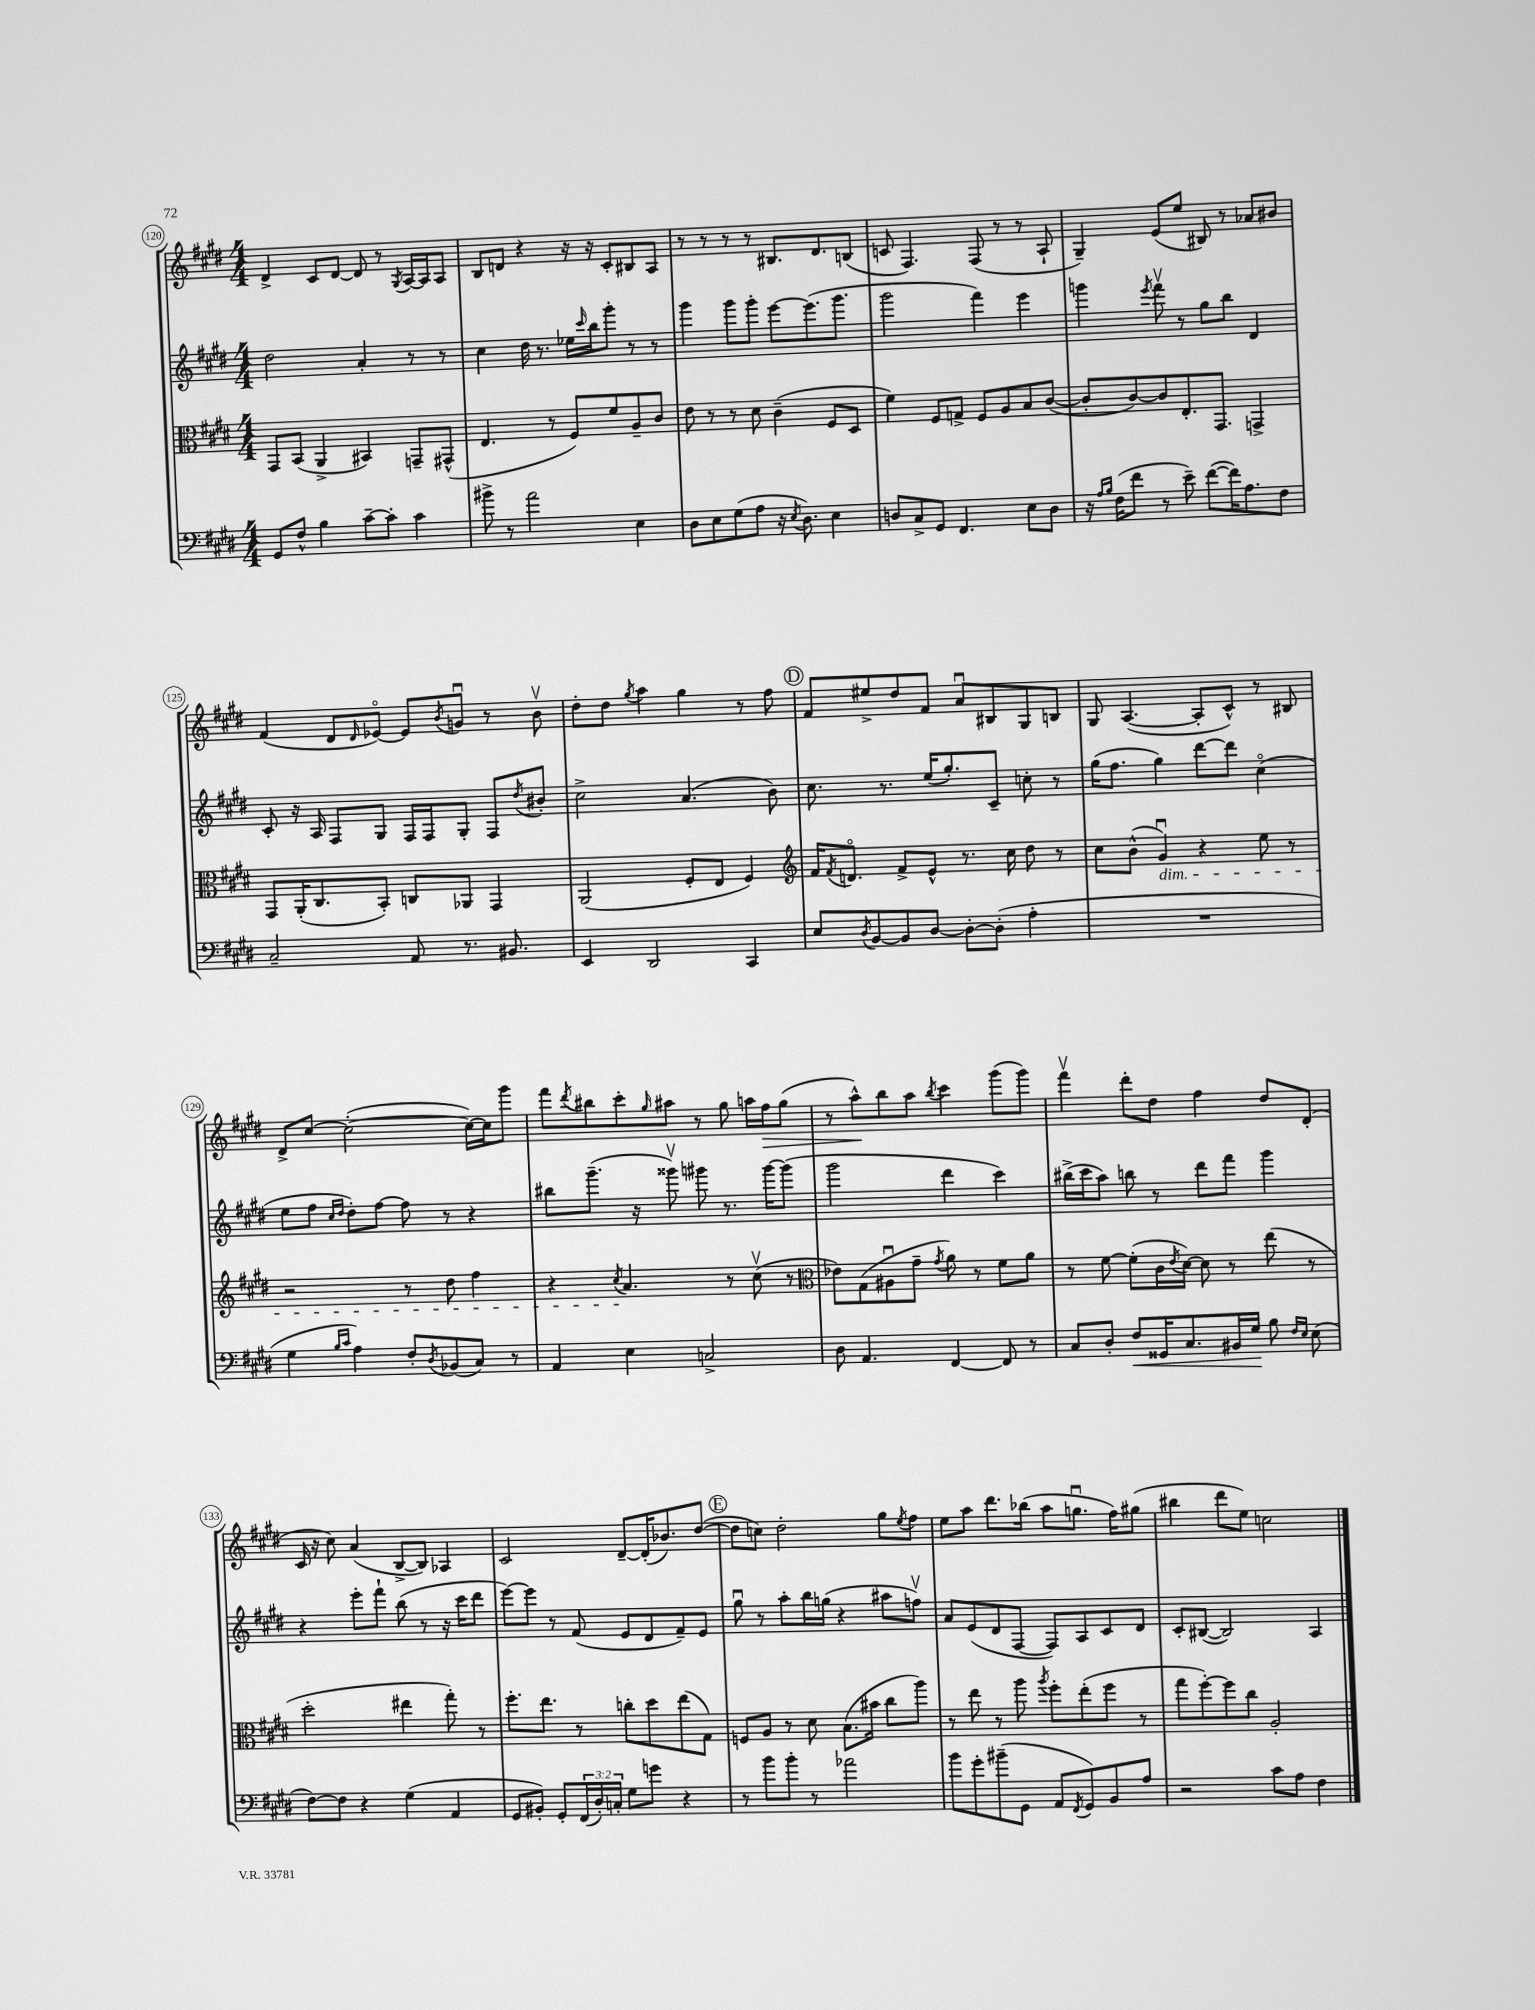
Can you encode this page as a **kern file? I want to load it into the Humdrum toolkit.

**kern	**dynam	**kern	**kern	**kern	**dynam
*part4	*part4	*part3	*part2	*part1	*part1
*staff4	*staff4	*staff3	*staff2	*staff1	*staff1
*clefF4	*	*clefC3	*clefG2	*clefG2	*
*k[f#c#g#d#]	*	*k[f#c#g#d#]	*k[f#c#g#d#]	*k[f#c#g#d#]	*
*M4/4	*	*M4/4	*M4/4	*M4/4	*
=120	=120	=120	=120	=120	=120
8GG#/L	.	8GG#/L	2dd#\	4d#^/	.
8F#^^/J	.	(8BB/J	.	.	.
4B\	.	4AA^/	.	8c#/L	.
.	.	.	.	[8d#/J	.
[8c#~\L	.	4BB#X/)	4a'/	8d#/]	.
8c#'\J]	.	.	.	8r	.
.	.	.	.	8qG#/	.
4c#\	.	8GGn~/L	8r	[16A/LL	.
.	.	.	.	16A/J]	.
.	.	(8GG#X^^/J	8r	8A/J	.
=121	=121	=121	=121	=121	=121
8b#X^\	.	4.E/	4cc#\	8B/L	.
8r	.	.	.	8dn/J	.
2a\	.	.	16dd#\	4r	.
.	.	.	8.r	.	.
.	.	8r	.	.	.
.	.	8F#/L)	16ee-X\LL	16r	.
.	.	.	16qqccc#/	.	.
.	.	.	16bb\J	16r	.
.	.	8f#/	8ggg#'\J	8c#'/L	.
4E\	.	8A~/	8r	8B#X/	.
.	.	8c#/J	8r	8A/J	.
=122	=122	=122	=122	=122	=122
8D#\L	.	8e\	4ggg#\	8r	.
8E\	.	8r	.	8r	.
(8G#\	.	8r	8ggg#\L	8r	.
8A\J	.	8d#\	8ggg#'\J	8r	.
16r	.	(4c#~\	[8eee\L	8.B#X/L	.
8qE/	.	.	.	.	.
8.D#\)	.	.	.	.	.
.	.	.	(8.eee\]	.	.
.	.	.	.	8.d#/	.
4E\	.	8F#/L	.	.	.
.	.	.	8.ggg#\J	.	.
.	.	8D#/J	.	(8Bn/J	.
=123	=123	=123	=123	=123	=123
8Dn/L	.	4f#\)	2ggg#\	8cn/	.
8C#^/	.	.	.	4.F#/)	.
8GG#/J	.	8F#/L	.	.	.
4.FF#/	.	8Gn^/J	.	.	.
.	.	8F#/L	4fff#\)	(8F#/	.
.	.	8A/	.	8r	.
8E\L	.	8B/	4eee\	8r	.
8D\J	.	([8c#/J	.	8A`/	.
=124	=124	=124	=124	=124	=124
16r	.	8c#'/L]	4gggn\	4G#~/)	.
16qqA/LL	.	.	.	.	.
16qqB/JJ	.	.	.	.	.
(16F#\KL	.	.	.	.	.
8f#\J	.	[8c#/)	.	.	.
.	.	.	8qeee/	.	.
8r	.	8c#/]	8fff#v\	(8e/L	.
8e~\)	.	8.E'/	8r	8ee/J	.
([8f#\L	.	.	8gg#\L	8B#X/)	.
.	.	8.GG#/J	.	.	.
16f#\K])	.	.	8bb\J	8r	.
8.A\	.	.	.	.	.
.	.	4GGn^/	4d#/	8a-X/L	.
8F#\J	.	.	.	8b#X/J	.
!!LO:LB:g=z
=125	=125	=125	=125	=125	=125
2C#~/	.	8GG#/L	8c#'/	(4f#/	.
.	.	(16AA'/K	16r	.	.
.	.	8.C#/	16A/	.	.
.	.	.	8F#/L	8d#/L	.
.	.	.	.	16qqd#/	.
.	.	8BB'/J)	8G#/J	[8e-X/J)	.
8AA/	.	8Cn/L	16F#/LL	8e-/L]	.
.	.	.	16F#/J	.	.
.	.	.	.	8qb/	.
8.r	.	8AA-X/J	8G#'/J	8gnu/J	.
.	.	4GG#/	8F#/L	8r	.
8.BB#X/	.	.	.	.	.
.	.	.	8qdd#/	.	.
.	.	.	8b#X'/J	8bv\	.
=126	=126	=126	=126	=126	=126
4EE/	.	(2AA/	2cc#^\	8dd#'\L	.
.	.	.	.	8dd#\J	.
.	.	.	.	8qgg#/	.
2DD#/	.	.	.	4aa\	.
.	.	8F#'/L	(4.a/	4gg#\	.
.	.	8E/J	.	.	.
4CC#/	.	4F#/)	.	8r	.
.	.	.	8b\)	8ff#\	.
!!LO:REH:place=s1:t=D
=127	=127	=127	=127	=127	=127
*	*	*clefG2	*	*	*
8E/L	.	16f#/KL	8.cc#\	8f#/L	.
.	.	8qf#/	.	.	.
.	.	8.dn/J	.	.	.
8qD#/	.	.	.	.	.
[8BB/	.	.	.	8ee#X^/	.
.	.	.	8.r	.	.
8BB/]	.	8f#^/L	.	8dd#/	.
[8D#/J	.	8e^^/J	(16ee/KL	8f#/J	.
.	.	.	8.gg#'/)	.	.
8D#'\L_	.	8.r	.	8au/L	.
(8D#'\J]	.	.	8c#~/J	8B#X/	.
.	.	16cc#\	.	.	.
4A'\	.	8dd#\	8ccn'\	8G#/	.
.	.	8r	8r	8Bn/J	.
=128	=128	=128	=128	=128	=128
1r	.	8cc#\L	(16gg#\KL	8G#/	.
.	.	.	8.ff#\J	.	.
.	.	(8b^^\J	.	([4.A/	.
!	!	!LO:TX:b:i:t=dim.	!	!	!
.	.	4g#u/)	4gg#\)	.	.
.	.	4r	[8ddd#\L	8A'/L]	.
.	.	.	8ddd#\J]	8c#^^/J)	.
.	.	8ee\	(4cc#\	8r	.
.	.	8r	.	8B#X/	.
!!LO:LB:g=z
=129	=129	=129	=129	=129	=129
4G#\	.	2r	8ee\L	8d#^/L	.
.	.	.	8ff#\J	[8cc#/J	.
16qqB/LL	.	.	16qqcc#/LL	.	.
16qqc#/JJ	.	.	16qqdd#/JJ	.	.
4A\)	.	.	8dd#'\L)	(2cc#'\_	.
.	.	.	[8ff#\J	.	.
8F#'/L	.	8r	8ff#\]	.	.
8qD#/	.	.	.	.	.
(8BB-X/	.	8dd#\	8r	.	.
8C#/J)	.	4ff#\	4r	16cc#\LL_)	.
.	.	.	.	16cc#\J]	.
8r	.	.	.	8ggg#\J	.
=130	=130	=130	=130	=130	=130
4AA/	.	4r	8bb#X\L	8fff#\L	.
.	.	.	.	8qddd#/	.
.	.	.	(8.ggg#~\J	8bb#X\	.
.	.	8qcc#/	.	.	.
4E\	.	4.a/	.	8ccc#'\	.
.	.	.	16r	.	.
.	.	.	.	16qqgg#/	.
.	.	.	8ggg##Xv\)	8aa#X\J	.
2Cn^/	.	.	8ggg#X\	8r	.
.	.	8r	8.r	8gg#\	.
.	.	(8cc#v\	.	16aan\LL	.
!	!	!	!	!	!LO:HP:b
.	.	.	[16ggg#\KL	16ff#\J	>
.	.	8r	(8ggg#\J]	(8gg#\J	.
=131	=131	=131	=131	=131	=131
*	*	*clefC3	*	*	*
8D#\	.	8e-X\L)	2ggg#\	8r	.
4.AA/	.	(8G#\	.	8aa^^\L)	.
.	.	8A#Xu\	.	8bb\	]
.	.	8g#~\J	.	8aa\J	.
.	.	8qg#/	.	8qbb/	.
[4FF#/	.	8a\)	4ddd#\	4ccc#\	.
.	.	8r	.	.	.
8FF#/]	.	8f#\L	4ccc#\)	(8ggg#\L	.
8r	.	8a\J	.	8ggg#\J)	.
=132	=132	=132	=132	=132	=132
8C#/L	.	8r	(16bb#X^\LL	4fff#v\	.
.	.	.	16ccc#\J	.	.
8D#'/J	.	[8f#\	8aa\J)	.	.
!	!LO:HP:b	!	!	!	!
8F#/L	<	(8f#'\L]	8bbn\	8ddd#'\L	.
16GG##X/K	.	16c#\L	8r	8dd#\J	.
.	.	8qe/	.	.	.
8.C#/	.	[16d#\JJ)	.	.	.
.	.	8d#\]	8ddd#\L	4ff#\	.
16BB#X/L	.	8r	8fff#\J	.	.
16G#/JJ	.	.	.	.	.
8B\	[	(8ee\	4ggg#\	8dd#/L	.
16qqF#/LL	.	.	.	.	.
16qqE/JJ	.	.	.	.	.
(8E\	.	8r	.	(8d#'/J	.
!!LO:LB:g=z
=133	=133	=133	=133	=133	=133
[8F#\L)	.	2dd#'\	4r	16c#/	.
.	.	.	.	16r	.
8F#\J]	.	.	.	8cc#\)	.
4r	.	.	8eee'\L	(4a/	.
.	.	.	8fff#`\J	.	.
(4G#\	.	4ee#X\	(8bb\	[8B^/L	.
.	.	.	8r	8B/J])	.
4AA/	.	8gg#'\)	16r	4A-X/	.
.	.	.	16ccc#\KL	.	.
.	.	8r	8ddd#\J	.	.
=134	=134	=134	=134	=134	=134
8GG#/L	.	8.ff#'\L	[8eee\L)	2c#/	.
8BB#X'/J)	.	.	8eee\J]	.	.
.	.	8.ee\J	.	.	.
8GG#'/L	.	.	8r	.	.
(24FF#/L	.	8r	(8f#/	.	.
24D#'/)	.	.	.	.	.
24Cn'/JJ	.	.	.	.	.
8G#\L	.	8ccn'\L	8e/L	[8d#~/L	.
8gn\J	.	8dd#\	8d#/	(16d#'/K]	.
.	.	.	.	8.b-X/)	.
4r	.	(8ee\	8f#~/)	.	.
.	.	8G#\J)	8e/J	([8dd#/J	.
!!LO:REH:place=s1:t=E
=135	=135	=135	=135	=135	=135
8r	.	8Fn/L	8gg#u\	8dd#\L]	.
8b\L	.	8A/J	8r	8ccn\J)	.
8b'\J	.	8r	8aa'\L	2dd#'\	.
8r	.	8d#\	16bb\L	.	.
.	.	.	(16ggn\JJ	.	.
2a-X\	.	(8.B\L	4r	.	.
.	.	16b#X\Jk	.	.	.
.	.	8cc#\L	8aa#X\L	8gg#\L	.
.	.	.	.	8qee/	.
.	.	8aa\J)	8ffnv\J)	8ff#\J	.
=136	=136	=136	=136	=136	=136
8b\L	.	8r	8a/L	8ee\L	.
8g#'\	.	8ee\	(8e/	8aa\J	.
(8b#X~\	.	8r	8d#/	8.ddd#\L	.
8GG#\J	.	8aa\	[8F#/J	.	.
.	.	.	.	(16bb-X\Jk	.
.	.	8qaa/	.	.	.
8AA/L	.	8ff#'\L	8F#/L])	8aa\L	.
8qFF#/	.	.	.	.	.
8GG#/)	.	(8ee'\	8A/	8.ggnu\J	.
8BB/	.	8ff#\J	8c#/	.	.
.	.	.	.	16ff#\KL)	.
8A/J	.	8r	8d#/J	(8gg#X\J	.
=137	=137	=137	=137	=137	=137
2r	.	8gg#\L	8c#'/L	4bb#X\	.
.	.	[8ff#'\)	([8B#X/J	.	.
.	.	8ff#\]	2B#/])	8ddd#\L	.
.	.	8cc#\J	.	8ee\J)	.
8c#\L	.	2A'/	.	2ccn\	.
8A\J	.	.	.	.	.
4F#\	.	.	4A/	.	.
==	==	==	==	==	==
*-	*-	*-	*-	*-	*-
